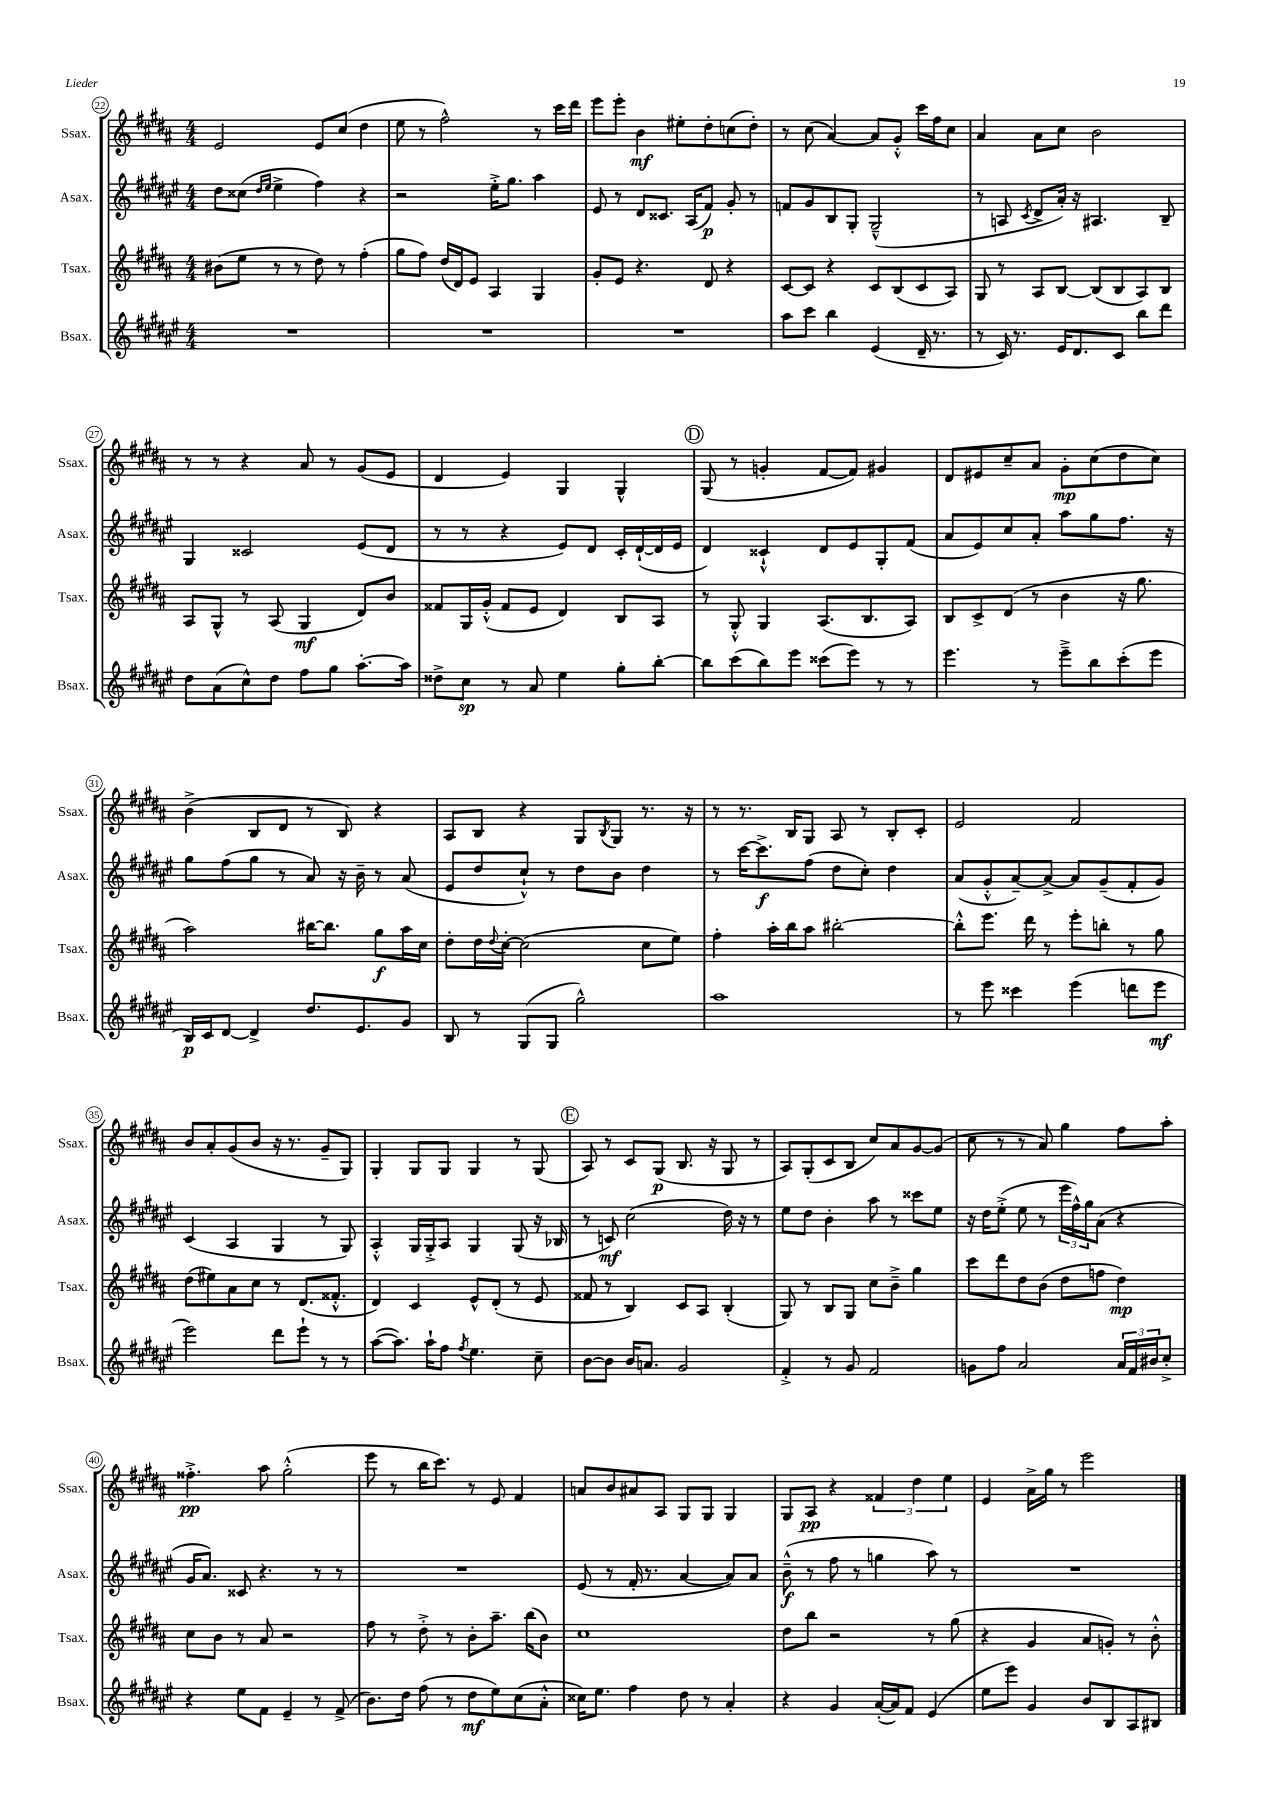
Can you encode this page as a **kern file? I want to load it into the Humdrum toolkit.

**kern	**kern	**kern	**kern
*staff4	*staff3	*staff2	*staff1
*clefG2	*clefG2	*clefG2	*clefG2
*k[f#c#g#d#a#e#]	*k[f#c#g#d#a#]	*k[f#c#g#d#a#e#]	*k[f#c#g#d#a#]
*M4/4	*M4/4	*M4/4	*M4/4
1r	(8b#	8dd#	2e
.	8ee	(8cc##	.
.	.	16qqdd#	.
.	.	16qqee#	.
.	8r	4ee#^	.
.	8r	.	.
.	8dd#)	4ff#)	8e
.	8r	.	(8cc#
.	(4ff#'	4r	4dd#
=	=	=	=
1r	8gg#	2r	8ee
.	8ff#)	.	8r
.	(16dd#	.	2ff#^^)
.	16d#)	.	.
.	8e	.	.
.	4A#	16ee#'^	.
.	.	8.gg#	.
.	4G#	4aa#	8r
.	.	.	16ccc#
.	.	.	16ddd#
=	=	=	=
1r	8g#'	8e#	8eee
.	8e	8r	8eee'
.	4.r	8d#	4b
.	.	8.c##	.
.	.	.	8ee#'
.	.	(16A#	.
.	8d#	8f#)	8dd#'
.	4r	8g#'	(8cc
.	.	8r	8dd#')
=	=	=	=
8aa#	[8c#	8f	8r
8ccc#	8c#]	8g#	(8cc#
4bb	4r	8B	[4a#)
.	.	8G#'	.
(4e#	8c#	(2G#~^^	8a#]
.	(8B	.	8g#'^^
16d#~	8c#	.	16ccc#
8.r	.	.	16ff#
.	8A#)	.	8cc#
=	=	=	=
8r	8G#	8r	4a#
16c#)	8r	8A	.
8.r	.	.	.
.	.	8qc#	.
.	8A#	8d#^	8a#
16e#	[8B	16a#')	8cc#
8.d#	.	16r	.
.	(8B]	4.A#	2b
8c#	8B	.	.
8bb	8A#)	.	.
8ddd#	8B	8B~	.
=	=	=	=
8dd#	8A#	4G#	8r
(8a#	8G#^^	.	8r
8cc#^^)	8r	2c##	4r
8dd#	(8A#	.	.
8ff#	4G#	.	8a#
8gg#	.	.	8r
[8.aa#'	8d#)	(8e#	(8g#
.	8b	8d#	8e
16aa#]	.	.	.
=	=	=	=
8dd##^	8f##	8r	4d#
8cc#	16G#	8r	.
.	(16g#'^^	.	.
8r	8f##	4r	4e)
8a#	8e	.	.
4ee#	4d#)	8e#)	4G#
.	.	8d#	.
8gg#'	8B	16c#'	4G#^^
.	.	([16d#`	.
[8bb'	8A#	16d#]	.
.	.	16e#	.
=	=	=	=
8bb]	8r	4d#)	(8G#
(8ccc#	8G#'^^	.	8r
8bb)	4G#	4c##`^^	4g'
8eee#	.	.	.
(8ccc##	(8.A#	8d#	[8f#
8eee#)	.	8e#	8f#])
.	8.B	.	.
8r	.	8G#'	4g#
8r	8A#)	(8f#	.
=	=	=	=
4.eee#	8B	8a#	8d#
.	8c#^	8e#)	8e#
.	(8d#	8cc#	8cc#~
8r	8r	8a#'	8a#
8eee#~^	4b	8aa#	8g#'
8bb	.	8gg#	(8cc#
(8ccc#'	16r	8.ff#	8dd#
.	8.gg#	.	.
8eee#	.	.	8cc#)
.	.	16r	.
=	=	=	=
16B)	2aa#)	8gg#	(4b^
16c#	.	.	.
[8d#	.	(8ff#	.
4d#^]	.	8gg#	8B
.	.	8r	8d#
8.dd#	[16bb#	8a#)	8r
.	8.bb#]	.	.
.	.	16r	8B)
8.e#	.	16b~	.
.	8gg#	8r	4r
8g#	16aa#	(8a#	.
.	16cc#	.	.
=	=	=	=
8B	8dd#'	8e#	8A#
8r	16dd#	8dd#	8B
.	8qqdd#	.	.
.	[16cc#'	.	.
(8G#	(2cc#]	8cc#`^^)	4r
8G#	.	8r	.
2gg#^^)	.	8dd#	8G#
.	.	.	8qB
.	.	8b	8G#
.	8cc#	4dd#	8.r
.	8ee)	.	.
.	.	.	16r
=	=	=	=
1aa#	4ff#'	8r	8r
.	.	[16ccc#	8.r
.	.	8.ccc#^]	.
.	16aa#'	.	.
.	16bb	.	16B
.	8aa#	(8ff#	8G#
.	[2bb#'	8dd#	8A#
.	.	8cc#')	8r
.	.	4dd#	8B'
.	.	.	8c#'
=	=	=	=
8r	8bb#'^^]	(8a#	2e
8eee#	8.eee	8g#'^^	.
4ccc##	.	[8a#~)	.
.	16ddd#	.	.
.	8r	8a#^_	.
(4eee#	8eee'	8a#]	2f#
.	8bb'	(8g#~	.
8ddd	8r	8f#'	.
8eee#	8gg#	8g#)	.
=	=	=	=
2eee#)	(8dd#	(4c#	8b
.	8ee#)	.	8a#'
.	8a#	4A#	(8g#
.	8cc#	.	8b
8ddd#	8r	4G#	16r
.	.	.	8.r
8eee#`	(8.d#	.	.
8r	.	8r	8g#~
.	8.f##'^^	.	.
8r	.	8G#)	8G#)
=	=	=	=
([8aa#	4d#)	4A#'^^	4G#'
8.aa#])	.	.	.
.	4c#	16G#	8G#
16aa#`	.	16G#'^	.
8ff#	.	8A#	8G#
8qff#	.	.	.
4.ee#	8e^^	4G#	4G#
.	(8d#'	.	.
.	8r	(8G#	8r
8cc#~	8e	16r	(8G#
.	.	16B-	.
=	=	=	=
[8b	8f##	8r	8A#)
8b]	8r	8c)	8r
16b	4B)	(2cc#	8c#
8.a	.	.	.
.	.	.	(8G#
2g#	8c#	.	8.B
.	8A#	.	.
.	.	.	16r
.	(4B'	16dd#)	8G#
.	.	16r	.
.	.	8r	8r
=	=	=	=
4f#'^	8G#)	8ee#	8A#)
.	8r	8dd#	(8G#'
8r	8B	4b'	8c#
8g#	8G#	.	8B
2f#	8cc#	8aa#	8cc#)
.	8b~^	8r	8a#
.	4gg#	8ccc##	[8g#
.	.	8ee#	(8g#]
=	=	=	=
8g	8ccc#	16r	8cc#
.	.	16dd#	.
8ff#	8ddd#	(8ee#'^	8r
2a#	8dd#	8ee#	8r
.	(8b	8r	8a#)
.	8dd#	24eee#	4gg#
.	.	24ff#^^)	.
.	.	24gg#	.
.	8ff	(8a#	.
24a#	4dd#)	4r	8ff#
24f#	.	.	.
24b#	.	.	.
8cc#'^	.	.	8aa#'
=	=	=	=
4r	8cc#	16g#	4.ff##'^
.	.	8.a#)	.
.	8b	.	.
8ee#	8r	8c##	.
8f#	8a#	4.r	8aa#
4e#~	2r	.	(2gg#'^^
8r	.	8r	.
(8f#^	.	8r	.
=	=	=	=
8.b)	8ff#	1r	8eee
.	8r	.	8r
16dd#	.	.	.
(8ff#	8dd#'^	.	16bb
.	.	.	8.ccc#)
8r	8r	.	.
8dd#	8b'	.	8r
8ee#)	8.aa#~	.	8e
(8cc#	.	.	4f#
.	(16bb	.	.
8a#'^^	8b)	.	.
=	=	=	=
16cc##)	1cc#	(8e#	8a
8.ee#	.	.	.
.	.	8r	8b
4ff#	.	16f#'	8a#
.	.	8.r	.
.	.	.	8A#
8dd#	.	[4a#	8G#
8r	.	.	8G#
4a#'	.	8a#])	4G#
.	.	8a#	.
=	=	=	=
4r	8dd#	(8b~^^	8G#
.	8bb	8r	8A#
4g#	2r	8ff#	4r
.	.	8r	.
([16a#'	.	4gg	6f##
16a#])	.	.	.
8f#	.	.	.
.	.	.	6dd#
(4e#	8r	8aa#)	.
.	.	.	6ee
.	(8gg#	8r	.
=	=	=	=
8ee#	4r	1r	4e
8eee#)	.	.	.
4g#	4g#	.	16a#^
.	.	.	16gg#
.	.	.	8r
8b	8a#	.	2eee
8B	8g')	.	.
8A#	8r	.	.
8B#	8b'^^	.	.
==	==	==	==
*-	*-	*-	*-
